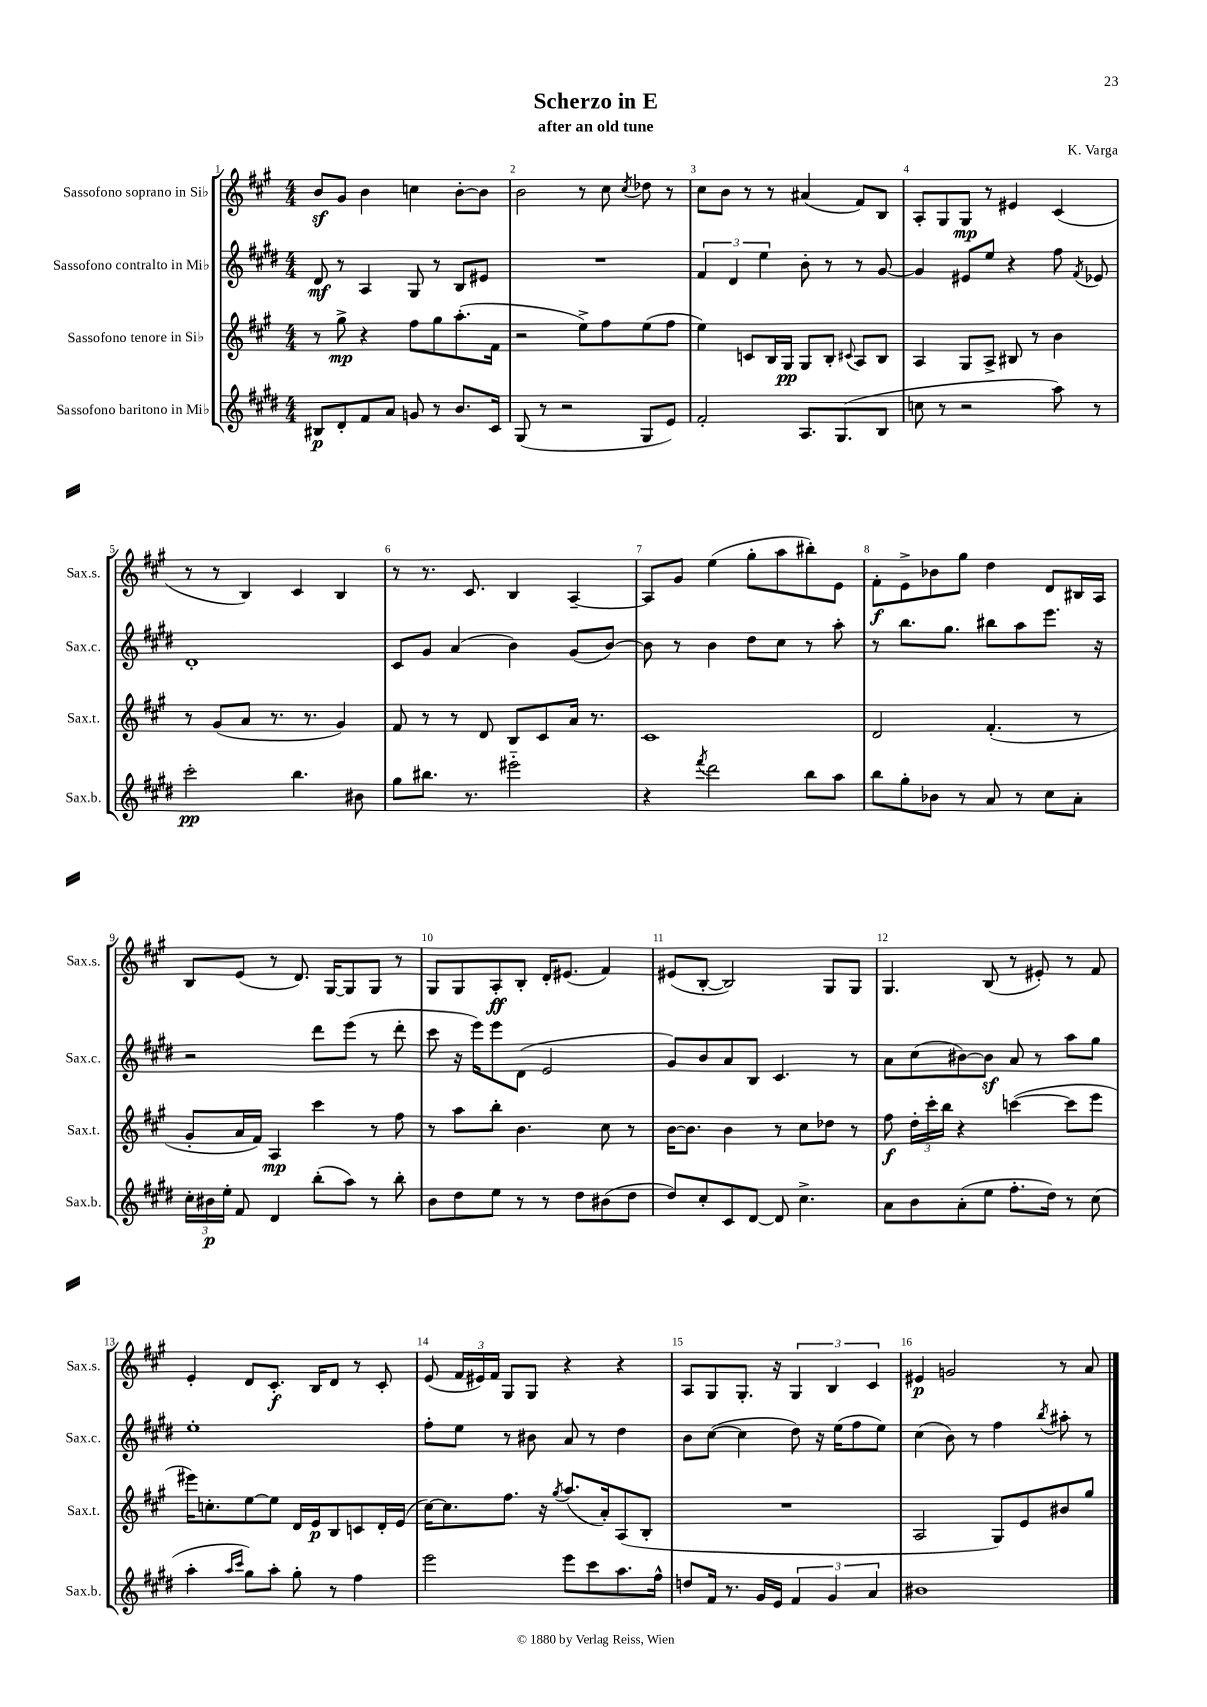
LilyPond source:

\header { title = "Scherzo in E" composer = "K. Varga" subtitle = "after an old tune" }
<<
\new StaffGroup <<
\new Staff = "s0" \with { instrumentName = "Sassofono soprano in Sib" shortInstrumentName = "Sax.s." } {
    \clef treble \key a \major \numericTimeSignature \time 4/4
    \autoBeamOff b'8[\sf gis'8] b'4 c''4 b'8[~-. b'8] |
    b'2 r8 cis''8 \acciaccatura { cis''8 } des''8 r8 |
    cis''8[ b'8] r8 r8 ais'4( fis'8[) b8] |
    a8[-. gis8 gis8]\mp r8 eis'4 cis'4( |
    r8 r8 b4) cis'4 b4 |
    r8 r8. cis'8. b4 a4~-- |
    a8[ gis'8] e''4( gis''8[-. a''8 bis''8-.) e'8] |
    fis'8[-.\f e'8-> bes'8 gis''8] d''4 d'8[ bis16 a16] |
    b8[ e'8]( r8 d'8.) gis16[~ gis8 gis8] r8 |
    gis8[ gis8 a8-.\ff b8]-. d'16[-. eis'8.]( fis'4) |
    eis'8[( b8]~-. b2) gis8[ gis8] |
    gis4. b8( r8 eis'8-.) r8 fis'8 |
    e'4-. d'8[ cis'8.]-.\f b16[ d'8] r8 cis'8-. |
    e'8( \tuplet 3/2 { fis'16[ eis'16) fis'16] } gis8[ gis8] r4 r4 |
    a8[ gis8 gis8.]-. r16 \tuplet 3/2 { gis4 b4 cis'4 } |
    eis'4\p g'2 r8 a'8 \bar "|." |
}
\new Staff = "s1" \with { instrumentName = "Sassofono contralto in Mib" shortInstrumentName = "Sax.c." } {
    \clef treble \key e \major \numericTimeSignature \time 4/4
    \autoBeamOff dis'8\mf r8 a4 gis8 r8 b8[ eis'8] |
    R1 |
    \tuplet 3/2 { fis'4 dis'4 e''4 } b'8-. r8 r8 gis'8~ |
    gis'4 eis'8[ e''8] r4 fis''8 \acciaccatura { fis'8 } ees'8 |
    dis'1-. |
    cis'8[ gis'8] a'4( b'4) gis'8[( b'8]~) |
    b'8 r8 b'4 dis''8[ cis''8] r8 a''8-. |
    r8 b''8.[ gis''8.] bis''8[ a''8 e'''8.] r16 |
    r2 dis'''8[ e'''8]( r8 dis'''8-. |
    cis'''8 r16 e'''16[) e'''8 dis'8]( e'2 |
    gis'8[) b'8 a'8 b8] cis'4. r8 |
    a'8[ cis''8( bis'8~) bis'8]\sf a'8 r8 a''8[ gis''8] |
    e''1-. |
    fis''8[-. e''8] r8 bis'8 a'8 r8 dis''4 |
    b'8[ cis''8]~( cis''4 dis''8) r16 e''16[( fis''8 e''8]) |
    cis''4( b'8) r8 fis''4 \acciaccatura { b''8 } ais''8-. r8 \bar "|." |
}
\new Staff = "s2" \with { instrumentName = "Sassofono tenore in Sib" shortInstrumentName = "Sax.t." } {
    \clef treble \key a \major \numericTimeSignature \time 4/4
    \autoBeamOff r8 gis''8->\mp r4 fis''8[ gis''8 a''8.-.( fis'16] |
    r2 e''8[->) fis''8 e''8( fis''8] |
    e''4) c'8[ b16 gis16]\pp gis8[ b8]-. \appoggiatura { cis'8 } a8[ b8] |
    a4 gis8[ a8]-> bis8 r8 b'4 |
    r8 gis'8[( a'8] r8. r8. gis'4) |
    fis'8 r8 r8 d'8 b8[ cis'8 a'16] r8. |
    cis'1 |
    d'2 fis'4.-.( r8 |
    gis'8[-. a'16 fis'16]) a4\mp cis'''4 r8 fis''8 |
    r8 a''8[ b''8]-. b'4. cis''8 r8 |
    b'16[~ b'8.] b'4 r8 cis''8[ des''8] r8 |
    fis''8\f \tuplet 3/2 { d''16[-. cis'''16-. b''16] } r4 c'''4~( c'''8[ e'''8] |
    eis'''16[) c''8.-. e''8~ e''8] d'16[ e'16\p b8 c'8 d'16-. e'16]( |
    cis''16[~) cis''8. fis''8.] r16 \acciaccatura { gis''8 } a''8.[( a'16-.) a8( b8]-. |
    R1 |
    a2 gis8[) e'8 bis'8 gis''8] \bar "|." |
}
\new Staff = "s3" \with { instrumentName = "Sassofono baritono in Mib" shortInstrumentName = "Sax.b." } {
    \clef treble \key e \major \numericTimeSignature \time 4/4
    \autoBeamOff bis8[\p dis'8-. fis'8 a'8] g'8 r8 b'8.[ cis'16] |
    gis8( r8 r2 gis8[ e'8]) |
    fis'2-. a8.[ gis8.( b8] |
    c''8 r8 r2 a''8) r8 |
    cis'''2-.\pp b''4. bis'8 |
    gis''8[ bis''8.] r8. eis'''2-_ |
    r4 \acciaccatura { fis'''8 } dis'''2 b''8[ a''8] |
    b''8[ gis''8-. bes'8] r8 a'8 r8 cis''8[ a'8]-. |
    \tuplet 3/2 { cis''16[-. bis'16\p e''16]-. } fis'8 dis'4 b''8[-.( a''8]) r8 b''8-. |
    b'8[ dis''8 e''8] r8 r8 dis''8[ bis'8( dis''8] |
    dis''8[) cis''8-. cis'8 dis'8]~ dis'8 cis''4.-> |
    a'8[ b'8 a'8-.( e''8] fis''8.[-. dis''16]) r8 cis''8( |
    a''4-. \grace { a''16[ cis'''16] } gis''8[) a''8]-. gis''8-. r8 fis''4 |
    e'''2 e'''8[ cis'''8 a''8. fis''16]-^ |
    d''8[ fis'16] r8. gis'16[ e'16] \tuplet 3/2 { fis'4 gis'4 a'4 } |
    bis'1 \bar "|." |
}
>>
>>
\layout { \context { \Score \override BarNumber.break-visibility = ##(#f #t #t) barNumberVisibility = #all-bar-numbers-visible } }
